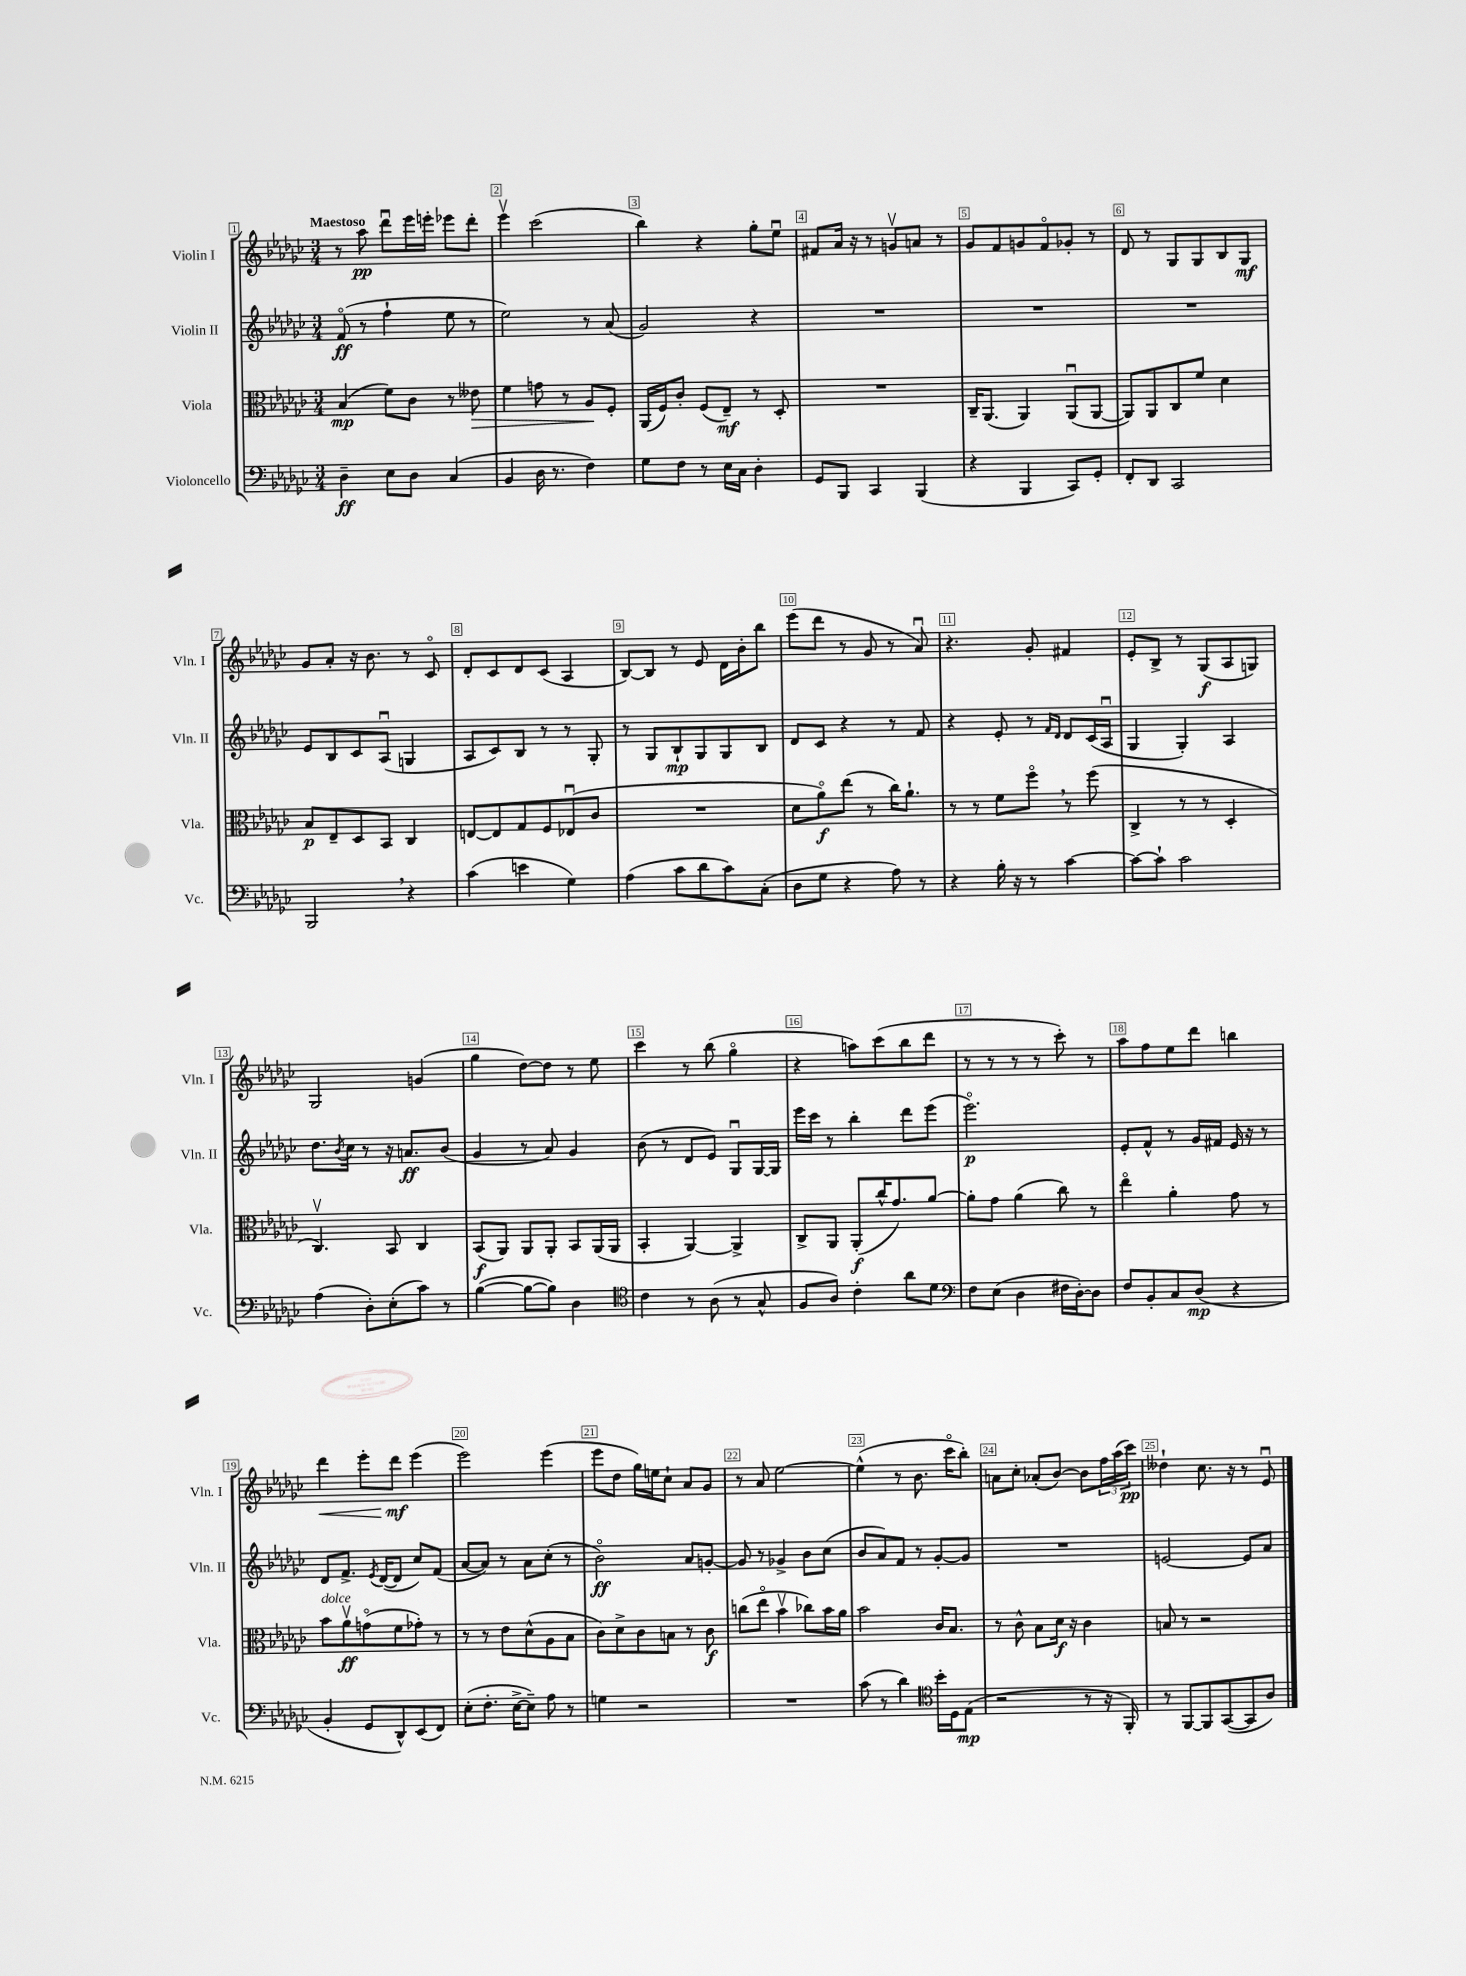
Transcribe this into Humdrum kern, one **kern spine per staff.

**kern	**dynam	**kern	**dynam	**kern	**dynam	**kern	**dynam
*part4	*part4	*part3	*part3	*part2	*part2	*part1	*part1
*staff4	*staff4	*staff3	*staff3	*staff2	*staff2	*staff1	*staff1
*I"Violoncello	*	*I"Viola	*	*I"Violin II	*	*I"Violin I	*
*I'Vc.	*	*I'Vla.	*	*I'Vln. II	*	*I'Vln. I	*
*clefF4	*	*clefC3	*	*clefG2	*	*clefG2	*
*k[b-e-a-d-g-c-]	*	*k[b-e-a-d-g-c-]	*	*k[b-e-a-d-g-c-]	*	*k[b-e-a-d-g-c-]	*
*M3/4	*	*M3/4	*	*M3/4	*	*M3/4	*
=1	=1	=1	=1	=1	=1	=1	=1
!	!	!	!	!	!	!LO:TX:a:B:t=Maestoso	!
4D-~\	ff	(4B-/	mp	(8f/	ff	8r	.
.	.	.	.	8r	.	8aa-\	pp
8E-\L	.	8f\L)	.	4ff`\	.	8ddd-u\L	.
8D-\J	.	8c-\J	.	.	.	16eee-\L	.
.	.	.	.	.	.	16eeen'\JJ	.
(4C-/	.	8r	.	8ee-\	.	8eee-X\L	.
!	!	!	!LO:HP:b	!	!	!	!
.	.	8e--X\	>	8r	.	8ddd-'\J	.
=2	=2	=2	=2	=2	=2	=2	=2
4BB-/	.	4f\	.	2ee-\)	.	4eee-v\	.
16D-\	.	8gn\	.	.	.	(2ccc-\	.
8.r	.	.	.	.	.	.	.
.	.	8r	.	.	.	.	.
4F\)	.	8A-/L	.	8r	.	.	.
.	.	8F'/J	]	(8a-/	.	.	.
=3	=3	=3	=3	=3	=3	=3	=3
8G-\L	.	(16AA-/LL	.	2g-/)	.	4bb-\)	.
.	.	16F/J)	.	.	.	.	.
8F\J	.	8c-'/J	.	.	.	.	.
8r	.	(8F/L	.	.	.	4r	.
16E-\LL	.	8E-~/J)	mf	.	.	.	.
16C-\JJ	.	.	.	.	.	.	.
4D-'\	.	8r	.	4r	.	8gg-'\L	.
.	.	8D-'/	.	.	.	8ee-u\J	.
=4	=4	=4	=4	=4	=4	=4	=4
8GG-/L	.	2.r	.	2.r	.	8f#X/L	.
8BBB-/J	.	.	.	.	.	16a-/Jk	.
.	.	.	.	.	.	16r	.
4CC-/	.	.	.	.	.	8r	.
.	.	.	.	.	.	8gnv/L	.
(4BBB-/	.	.	.	.	.	8an/J	.
.	.	.	.	.	.	8r	.
=5	=5	=5	=5	=5	=5	=5	=5
4r	.	16C-~/KL	.	2.r	.	8g-/L	.
.	.	(8.AA-/J	.	.	.	.	.
.	.	.	.	.	.	8f/	.
4BBB-/	.	4AA-/)	.	.	.	8gn/	.
.	.	.	.	.	.	8f/	.
8CC-/L)	.	(8AA-u/L	.	.	.	8g-X'/J	.
8GG-'/J	.	[8AA-/J	.	.	.	8r	.
=6	=6	=6	=6	=6	=6	=6	=6
8FF'/L	.	8AA-/L])	.	2.r	.	8d-/	.
8DD-/J	.	8AA-/	.	.	.	8r	.
2CC-/	.	8C-/	.	.	.	8G-/L	.
.	.	8f/J	.	.	.	8G-/	.
.	.	4d-\	.	.	.	8B-/	.
.	.	.	.	.	.	8G-/J	mf
!!LO:LB:g=z
=7	=7	=7	=7	=7	=7	=7	=7
2BBB-,/	.	8B-/L	p	8e-/L	.	8g-/L	.
.	.	8E-~/	.	8B-/	.	8a-'/J	.
.	.	8D-/	.	8c-/	.	16r	.
.	.	.	.	.	.	8.b-\	.
.	.	8BB-/J	.	(8A-u/J	.	.	.
4r	.	4C-/	.	4Gn/	.	8r	.
.	.	.	.	.	.	8c-/	.
=8	=8	=8	=8	=8	=8	=8	=8
(4c-\	.	[8En/L	.	8A-/L	.	8d-'/L	.
.	.	8E/]	.	8c-/)	.	8c-/	.
4en\	.	8G-/	.	8B-/J	.	8d-/	.
.	.	8F/	.	8r	.	(8c-/J	.
4G-\)	.	(8E-Xu/	.	8r	.	4A-/	.
.	.	8c-/J	.	8G-'/	.	.	.
=9	=9	=9	=9	=9	=9	=9	=9
(4A-\	.	2.r	.	8r	.	[8B-/L)	.
.	.	.	.	8G-/L	.	8B-/J]	.
8c-\L	.	.	.	8B-`/	mp	8r	.
8d-\	.	.	.	8G-/	.	8e-/	.
8c-\)	.	.	.	8G-/	.	16d-\LL	.
.	.	.	.	.	.	16b-'\J	.
(8C-'\J	.	.	.	8B-/J	.	8bb-\J	.
=10	=10	=10	=10	=10	=10	=10	=10
8D-\L	.	8d-\L	.	8d-/L	.	(8eee-\L	.
8G-\J	.	8a-\)	f	8c-/J	.	8ddd-\J	.
4r	.	(8ee-\J	.	4r	.	8r	.
.	.	8r	.	.	.	8g-/	.
8A-\)	.	16cc-\KL)	.	8r	.	8r	.
.	.	8.a-`\J	.	.	.	.	.
8r	.	.	.	8f/	.	8a-u/)	.
=11	=11	=11	=11	=11	=11	=11	=11
4r	.	8r	.	4r	.	4.r	.
.	.	8r	.	.	.	.	.
16B-'\	.	8f\L	.	8e-'/	.	.	.
16r	.	.	.	.	.	.	.
8r	.	8ff,\J	.	8r	.	8g-'/	.
.	.	.	.	16qqf/LL	.	.	.
.	.	.	.	16qqd-/JJ	.	.	.
[4c-\	.	8r	.	8d-/L	.	4f#X/	.
.	.	(8ff\	.	(16c-/L	.	.	.
.	.	.	.	16A-u/JJ	.	.	.
=12	=12	=12	=12	=12	=12	=12	=12
8c-\L_	.	4C-^/	.	4G-/	.	8e-'/L	.
8c-`\J]	.	.	.	.	.	8B-^/J	.
2c-\	.	8r	.	4G-'/)	.	8r	.
.	.	8r	.	.	.	(8G-/L	f
.	.	4D-'/	.	4A-/	.	8A-/	.
.	.	.	.	.	.	8Gn/J)	.
!!LO:LB:g=z
=13	=13	=13	=13	=13	=13	=13	=13
(4A-\	.	4.C-v/)	.	8.dd-\L	.	2G-/	.
.	.	.	.	8qb-/	.	.	.
.	.	.	.	16cc-\Jk	.	.	.
8D-'\L)	.	.	.	8r	.	.	.
(8E-'\	.	8BB-/	.	16r	.	.	.
.	.	.	.	8.an/L	ff	.	.
8c-\J)	.	4C-/	.	.	.	(4gn/	.
8r	.	.	.	(8b-/J	.	.	.
=14	=14	=14	=14	=14	=14	=14	=14
([4B-\	.	(8BB-/L	f	4g-/	.	4gg-\	.
.	.	8AA-/J)	.	.	.	.	.
8B-\L_	.	8AA-/L	.	8r	.	[8dd-\L)	.
8B-\J])	.	8AA-'/J	.	8a-/)	.	8dd-\J]	.
4D-\	.	8BB-/L	.	4g-/	.	8r	.
.	.	(16AA-/L	.	.	.	8ee-\	.
.	.	16AA-/JJ	.	.	.	.	.
=15	=15	=15	=15	=15	=15	=15	=15
*clefC4	*	*	*	*	*	*	*
4c-\	.	4BB-'/	.	(8b-\	.	4ccc-\	.
.	.	.	.	8r	.	.	.
8r	.	[4AA-/)	.	8d-/L	.	8r	.
(8A-\	.	.	.	8e-/J)	.	(8bb-\	.
8r	.	4AA-^/]	.	8G-u/L	.	4gg-\	.
8G-^^/	.	.	.	[16G-/L	.	.	.
.	.	.	.	16G-/JJ]	.	.	.
=16	=16	=16	=16	=16	=16	=16	=16
8F/L	.	8C-^/L	.	16eee-\LL	.	4r	.
.	.	.	.	16ccc-\JJ	.	.	.
8A-/J)	.	8AA-/J	.	8r	.	.	.
4c-'\	.	(8AA-'/L	f	4bb-'\	.	8aan\L)	.
.	.	16cc-^^/K	.	.	.	(8ccc-\	.
.	.	8.g-/)	.	.	.	.	.
8a-\L	.	.	.	8ddd-\L	.	8bb-\	.
8d-\J	.	[8a-/J	.	(8eee-\J	.	8ddd-\J	.
=17	=17	=17	=17	=17	=17	=17	=17
*clefF4	*	*	*	*	*	*	*
8F\L	.	8a-'\L]	.	2.eee-\)	p	8r	.
(8E-\J	.	8g-\J	.	.	.	8r	.
4D-\	.	(4a-\	.	.	.	8r	.
.	.	.	.	.	.	8r	.
16F#X\LL	.	8cc-\)	.	.	.	8ccc-'\)	.
[16D-'\J)	.	.	.	.	.	.	.
8D-\J]	.	8r	.	.	.	8r	.
=18	=18	=18	=18	=18	=18	=18	=18
8F/L	.	4ee-\	.	8e-'/L	.	8aa-\L	.
8BB-'/	.	.	.	8f^^/J	.	8ff\	.
8C-/	.	4a-'\	.	8r	.	8ee-\	.
(8D-/J	mp	.	.	16g-/LL	.	8ddd-\J	.
.	.	.	.	16f#X/JJ	.	.	.
4r	.	8g-\	.	16e-/	.	4bbn\	.
.	.	.	.	16r	.	.	.
.	.	8r	.	8r	.	.	.
!!LO:LB:g=z
=19	=19	=19	=19	=19	=19	=19	=19
!	!	!LO:TX:a:i:t=dolce	!	!	!	!	!
!	!	!	!	!	!	!	!LO:HP:b
4BB-'/	.	8b-\L	.	8d-/L	.	4ddd-\	<
.	.	8a-v\	ff	8.f^/J	.	.	.
8GG-/L	.	(8gn\	.	.	.	8eee-'\L	.
.	.	.	.	8qe-/	.	.	.
.	.	.	.	([16d-/KL	.	.	.
8DD-^^/)	.	8f\	.	8d-/J]	.	8ddd-\J	mf
(8EE-/	.	8g-X'\J)	.	8cc-/L)	.	(4eee-\	[
8FF/J)	.	8r	.	(8f/J	.	.	.
=20	=20	=20	=20	=20	=20	=20	=20
(8E-'\L	.	8r	.	[8a-/L	.	2eee-\)	.
8.F'\J	.	8r	.	8a-/J])	.	.	.
.	.	8e-\L	.	8r	.	.	.
[16E-^\KL	.	.	.	.	.	.	.
8E-~\J])	.	(8d-^^\	.	8a-\L	.	.	.
8A-\	.	8A-\	.	(8cc-'\J	.	(4eee-\	.
8r	.	8B-\J	.	8r	.	.	.
=21	=21	=21	=21	=21	=21	=21	=21
4Gn\	.	8c-\L)	.	2b-\)	ff	8eee-\L	.
.	.	8d-^\	.	.	.	8dd-\J	.
2r	.	8c-\	.	.	.	16gg-\LL)	.
.	.	.	.	.	.	16een\J	.
.	.	8Bn\J	.	.	.	8cc-`\J	.
.	.	8r	.	8a-/L	.	8a-/L	.
.	.	8c-\	f	[8gn'/J	.	8g-/J	.
=22	=22	=22	=22	=22	=22	=22	=22
2.r	.	(8ccn\L	.	8g/]	.	8r	.
.	.	8ee-\J	.	8r	.	8a-/	.
.	.	4b-v\	.	4g-X^/	.	[2ee-\	.
.	.	8cc-X\L)	.	8b-\L	.	.	.
.	.	16b-\L	.	(8cc-\J	.	.	.
.	.	16a-\JJ	.	.	.	.	.
=23	=23	=23	=23	=23	=23	=23	=23
(8c-\	.	2b-\	.	8b-/L	.	(4ee-^^\]	.
8r	.	.	.	8a-/)	.	.	.
4d-\)	.	.	.	8f/J	.	8r	.
.	.	.	.	8r	.	8.b-\	.
*clefC4	*	*	*	*	*	*	*
16b-'\LL	.	16c-/KL	.	[8g-'/L	.	.	.
16D-\J	.	8.B-/J	.	.	.	16ccc-\KL	.
(8E-\J	mp	.	.	8g-/J]	.	8bb-'\J)	.
=24	=24	=24	=24	=24	=24	=24	=24
2r	.	8r	.	2.r	.	8an\L	.
.	.	8c-^^\	.	.	.	8cc-'\J	.
.	.	8B-\L	.	.	.	(8a-X'/L	.
.	.	16d-\Jk	f	.	.	[8b-/J)	.
.	.	16r	.	.	.	.	.
8r	.	4c-\	.	.	.	8b-\L]	.
16r	.	.	.	.	.	24ff\L	.
.	.	.	.	.	.	(24aa-\	.
16FF'/)	.	.	.	.	.	.	.
.	.	.	.	.	.	24ccc-\JJ)	pp
=25	=25	=25	=25	=25	=25	=25	=25
8r	.	8Bn/	.	[2en/	.	4dd--X`\	.
[8FF/L	.	8r	.	.	.	.	.
8FF/]	.	2r	.	.	.	8.cc-\	.
([8GG-/	.	.	.	.	.	.	.
.	.	.	.	.	.	16r	.
8GG-/]	.	.	.	8e/L]	.	8r	.
8A-/J)	.	.	.	8a-/J	.	8e-u/	.
==	==	==	==	==	==	==	==
*-	*-	*-	*-	*-	*-	*-	*-
